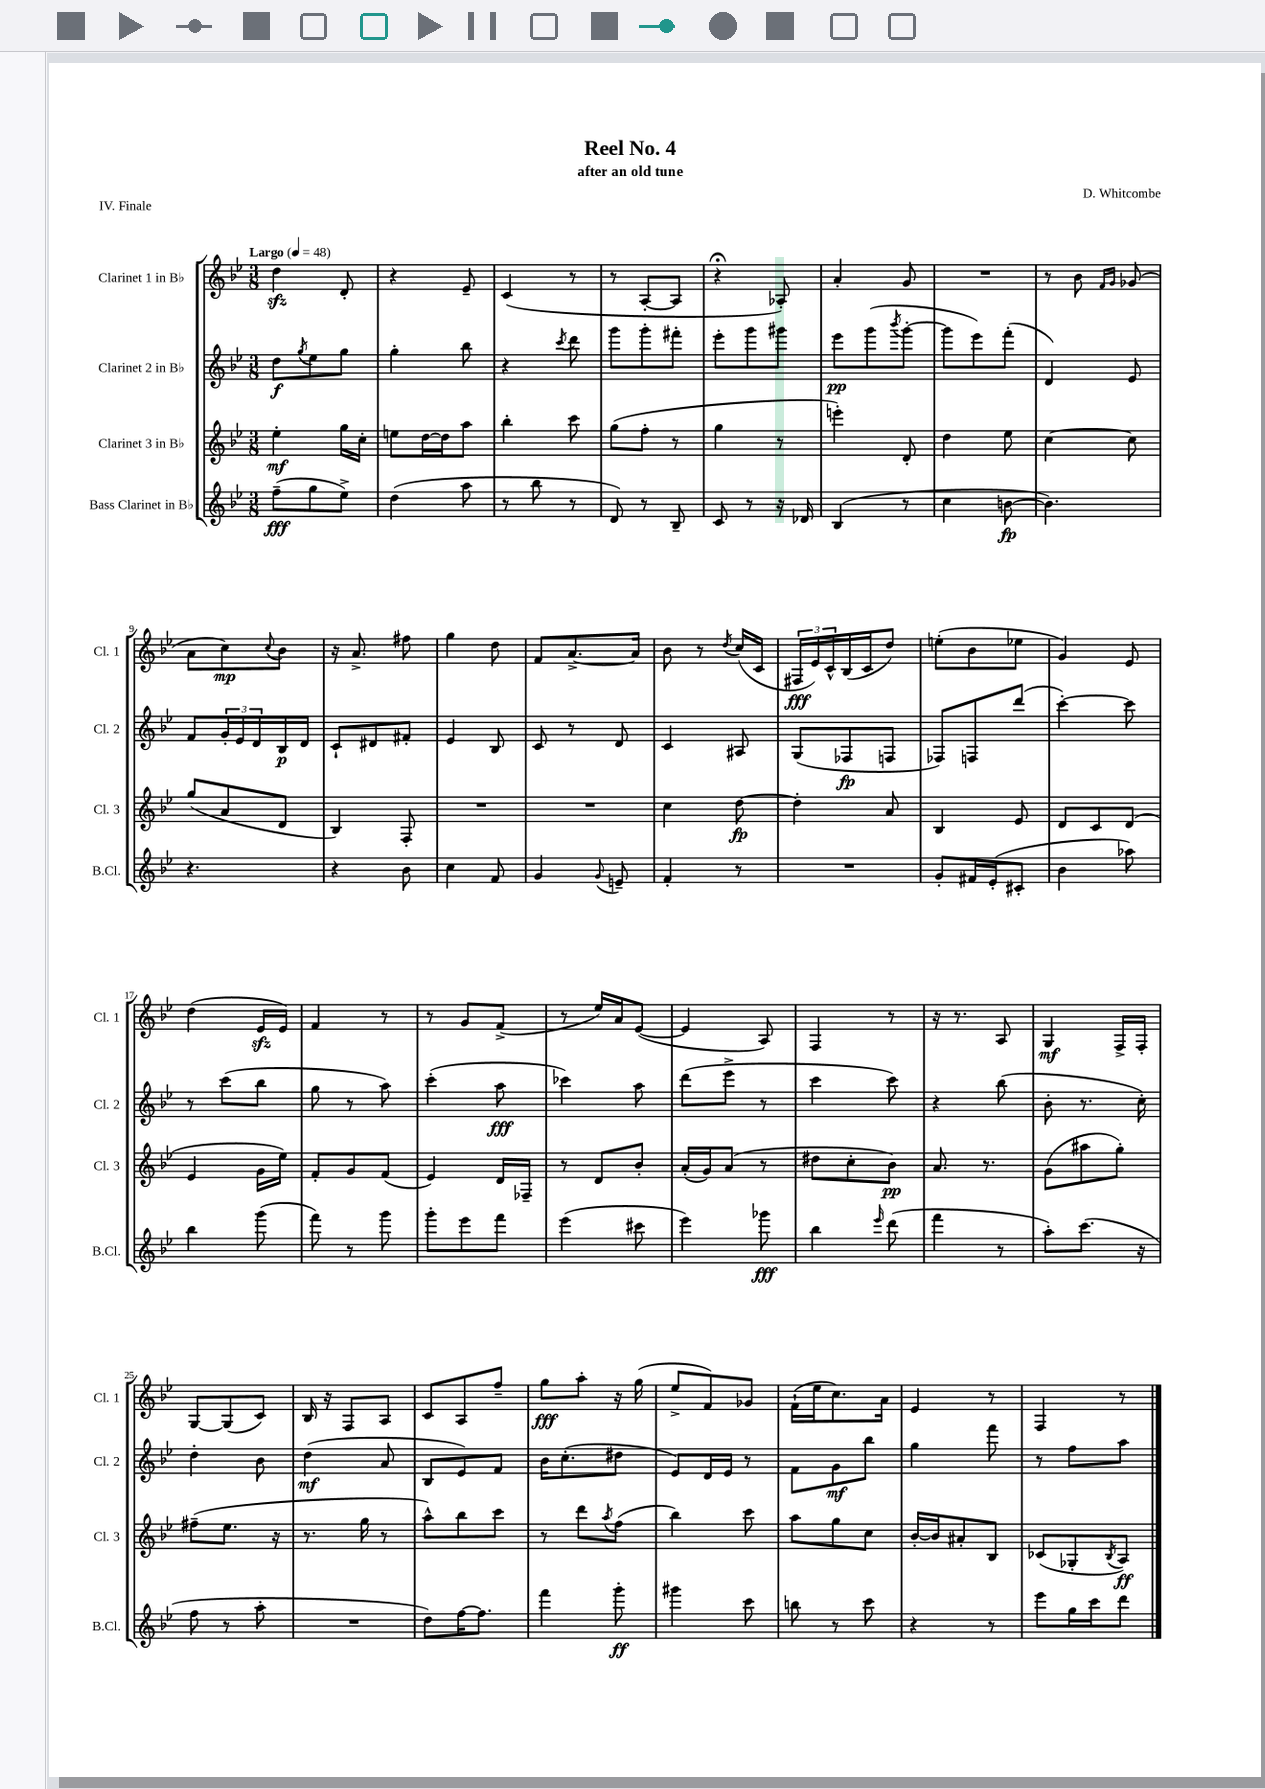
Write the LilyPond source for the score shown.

\header { title = "Reel No. 4" composer = "D. Whitcombe" subtitle = "after an old tune" piece = "IV. Finale" }
<<
\new StaffGroup <<
\new Staff = "s0" \with { instrumentName = "Clarinet 1 in Bb" shortInstrumentName = "Cl. 1" } {
    \clef treble \key bes \major \numericTimeSignature \time 3/8 \tempo "Largo" 4 = 48
    d''4\sfz d'8-. |
    r4 ees'8-- |
    c'4( r8 |
    r8 a8~-. a8 |
    r4\fermata aes8-.) |
    a'4-. g'8 |
    R4. |
    r8 bes'8 \grace { f'16 g'16 } ges'8( |
    a'8 c''8\mp) \appoggiatura { c''8 } bes'8 |
    r16 a'8.-> fis''8 |
    g''4 d''8 |
    f'8 a'8.~-> a'16 |
    bes'8 r8 \acciaccatura { d''8 } c''16( c'16 |
    \tuplet 3/2 { fis16\fff ees'16) c'16-^ } bes16( c'16 d''8) |
    e''8-.( bes'8 ees''8 |
    g'4) ees'8 |
    d''4( ees'16\sfz ees'16) |
    f'4 r8 |
    r8 g'8 f'8->( |
    r8 ees''16) a'16 ees'8~( |
    ees'4 a8) |
    f4 r8 |
    r16 r8. a8 |
    g4\mf f16-> f16-. |
    g8~ g8( c'8) |
    bes16 r16 f8 a8 |
    c'8 a8 f''8-- |
    g''8\fff a''8-. r16 g''16( |
    ees''8-> f'8) ges'8 |
    f'16-!( ees''16 c''8.) a'16 |
    ees'4 r8 |
    f4 r8 \bar "|." |
}
\new Staff = "s1" \with { instrumentName = "Clarinet 2 in Bb" shortInstrumentName = "Cl. 2" } {
    \clef treble \key bes \major \numericTimeSignature \time 3/8
    d''8\f \acciaccatura { g''8 } ees''8 g''8 |
    g''4-. bes''8 |
    r4 \acciaccatura { c'''8 } d'''8 |
    g'''8 g'''8-. fis'''8-. |
    ees'''8-. g'''8 gis'''8 |
    ees'''8\pp g'''8( \acciaccatura { bes'''8 } g'''8~-. |
    g'''8 ees'''8) f'''8-.( |
    d'4) ees'8 |
    f'8 \tuplet 3/2 { g'16-. ees'16 d'16 } bes16\p d'16 |
    c'8-! dis'8 fis'8-. |
    ees'4 bes8 |
    c'8 r8 d'8 |
    c'4 ais8 |
    g8( fes8\fp f8 |
    fes8) f8 d'''8( |
    c'''4~-.) c'''8 |
    r8 c'''8( bes''8 |
    g''8 r8 a''8) |
    c'''4-.( a''8\fff |
    ces'''4) a''8 |
    d'''8( ees'''8-> r8 |
    c'''4 c'''8) |
    r4 bes''8( |
    bes'8-. r8. c''16-.) |
    d''4-. bes'8 |
    d''4\mf( a'8 |
    bes8 ees'8) f'8 |
    bes'16 c''8.-.( dis''8 |
    ees'8) d'16 ees'16 r8 |
    f'8 g'8\mf bes''8 |
    g''4 f'''8 |
    r8 f''8 a''8 \bar "|." |
}
\new Staff = "s2" \with { instrumentName = "Clarinet 3 in Bb" shortInstrumentName = "Cl. 3" } {
    \clef treble \key bes \major \numericTimeSignature \time 3/8
    ees''4-.\mf g''16 c''16-. |
    e''8 d''16~ d''16 a''8 |
    bes''4-. c'''8 |
    g''8( f''8-. r8 |
    g''4 r8 |
    e'''4-.) d'8-. |
    d''4 ees''8 |
    c''4~ c''8 |
    g''8( a'8 d'8 |
    bes4) f8-. |
    R4. |
    R4. |
    c''4 d''8~\fp |
    d''4-. a'8 |
    bes4 ees'8 |
    d'8 c'8 d'8( |
    ees'4 g'16 ees''16) |
    f'8-. g'8 f'8( |
    ees'4) d'16 fes16-- |
    r8 d'8 bes'8-. |
    a'16-.( g'16) a'8( r8 |
    dis''8 c''8-. bes'8\pp) |
    a'8. r8. |
    g'8( ais''8 g''8-.) |
    fis''8--( ees''8. r16 |
    r8. g''16 r8 |
    a''8-^) bes''8 c'''8 |
    r8 d'''8 \acciaccatura { a''8 } f''8( |
    bes''4) c'''8 |
    a''8 g''8 c''8 |
    bes'16~-. bes'16 ais'8-. bes8 |
    ces'8( ges8-. \acciaccatura { bes8 } a8\ff) \bar "|." |
}
\new Staff = "s3" \with { instrumentName = "Bass Clarinet in Bb" shortInstrumentName = "B.Cl." } {
    \clef treble \key bes \major \numericTimeSignature \time 3/8
    f''8--\fff( g''8 ees''8->) |
    d''4( a''8 |
    r8 bes''8 r8 |
    d'8) r8 bes8-- |
    c'8 r8 r16 des'16 |
    bes4( r8 |
    c''4 b'8~\fp |
    b'4.) |
    r4. |
    r4 bes'8 |
    c''4 f'8 |
    g'4 \appoggiatura { g'8 } e'8-- |
    f'4-. r8 |
    R4. |
    g'8-. fis'16 ees'16-.( cis'8-. |
    bes'4 aes''8) |
    bes''4 g'''8( |
    f'''8) r8 g'''8 |
    g'''8-. ees'''8 f'''8 |
    ees'''4( cis'''8 |
    ees'''4) ges'''8\fff |
    bes''4 \grace { ees'''16 } d'''8( |
    f'''4 r8 |
    a''8-.) c'''8.( r16 |
    f''8 r8 a''8-. |
    R4. |
    d''8) f''16~ f''8. |
    f'''4 g'''8-.\ff |
    gis'''4 c'''8 |
    b''8 r8 c'''8 |
    r4 r8 |
    ees'''8 g''16 c'''16 d'''8 \bar "|." |
}
>>
>>
